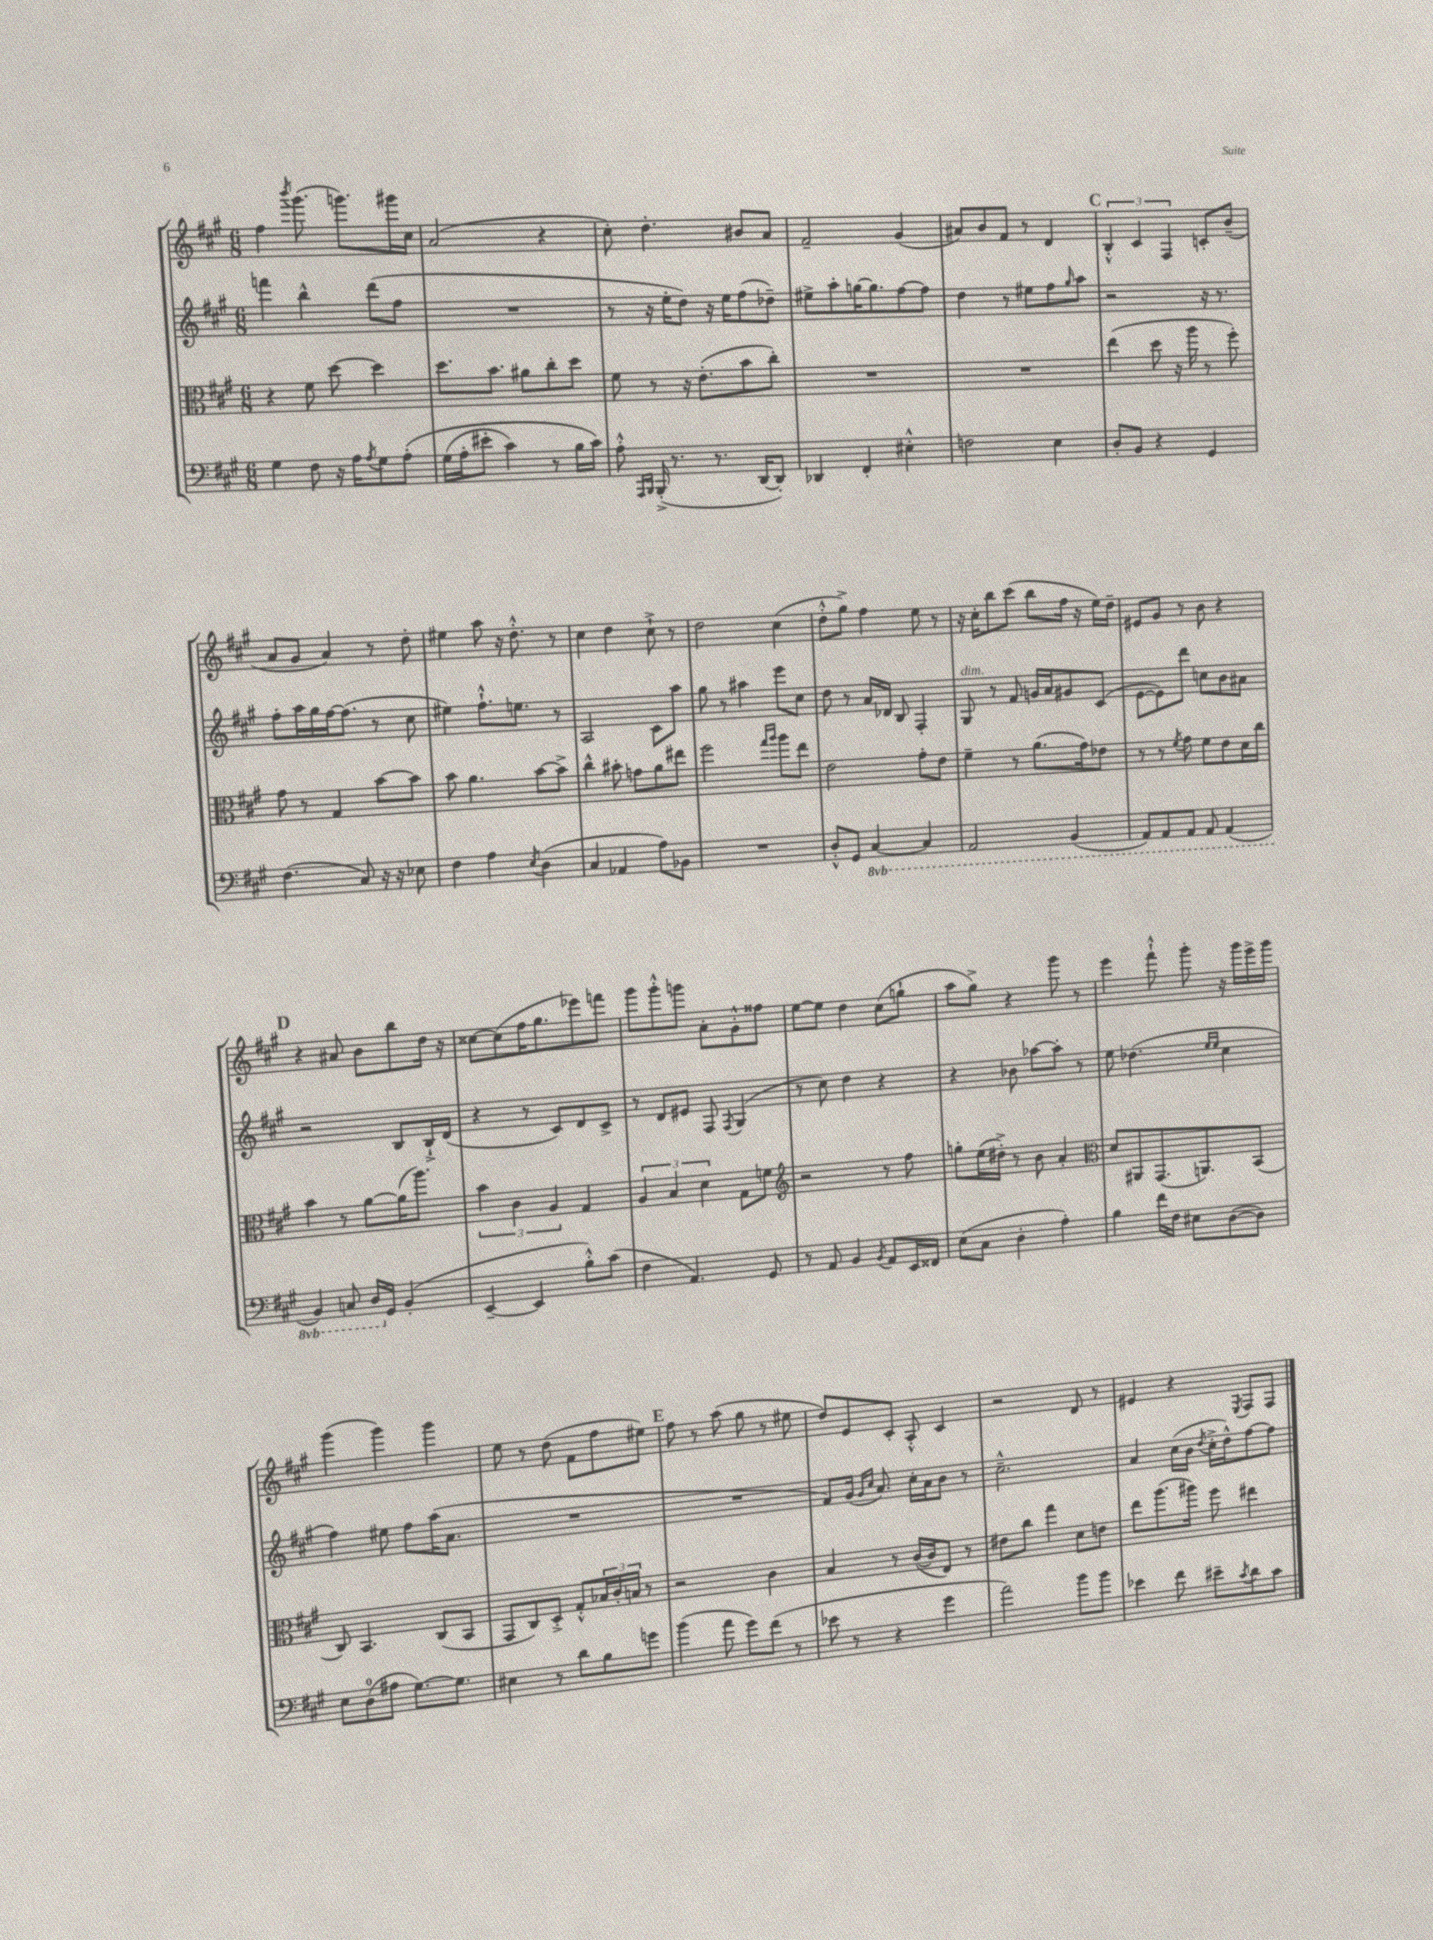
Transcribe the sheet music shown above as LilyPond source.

<<
\new StaffGroup <<
\new Staff = "s0" {
    \clef treble \key a \major \numericTimeSignature \time 6/8
    fis''4 \acciaccatura { b'''8 } gis'''8.( g'''8.) gis'''16 cis''16 |
    a'2( r4 |
    cis''8-.) d''4.-. bis'8 a'8 |
    fis'2-- gis'4( |
    ais'8) b'8 fis'8 r8 d'4 |
    \mark \markup { \bold "C" } \tuplet 3/2 { b4-.-^ cis'4 fis4 } c'8-. b'8--( |
    a'8 gis'8 a'4) r8 d''8-. |
    eis''4 a''8 r16 d''8.-.-^ r8 |
    cis''4 d''4 cis''8-!-> r8 |
    d''2 cis''4( |
    d''8-.-^ gis''8->) fis''4 e''8 r8 |
    r16 cis''16-. b''8 cis'''8( b''8 fis''16 r16 e''16) d''16-- |
    eis'8 gis'8 r8 b'8 r4 |
    \mark \markup { \bold "D" } r4 ais'8 b'8 b''8 d''16 r16 |
    cisis''8~ cisis''8( fis''16 gis''8. ees'''8) f'''8 |
    gis'''8 gis'''8-.-^ g'''8 a'8-. gis'8-.-^ fisis''8 |
    e''8~ e''8 d''4 cis''8( g''8-! |
    a''8 gis''8->) r4 gis'''8 r8 |
    e'''4 fis'''8-!-^ gis'''8-. r16 gis'''16 e'''16-> gis'''16 |
    gis'''4( gis'''4) gis'''4 |
    e''8 r8 d''8( fis'8 fis''8 eis''8) |
    \mark \markup { \bold "E" } fis''8 r8 a''8( gis''8 r8 eis''8 |
    d''8) e'8 cis'8-. a8-.-^ cis'4 |
    r2 d'8 r8 |
    eis'4 r4 \acciaccatura { e8 } fis8 fis8 \bar "|." |
}
\new Staff = "s1" {
    \clef treble \key a \major \numericTimeSignature \time 6/8
    f'''4 b''4-^ d'''8( fis''8 |
    R2. |
    r8 r16 e''16-. d''8) r16 e''16 fis''8( des''8--) |
    eis''8-> a''8-. g''16~ g''8. fis''8~ fis''8 |
    d''4 r8 eis''8 fis''8 \grace { gis''16 } a''8 |
    \mark \markup { \bold "C" } r2 r16 r8. |
    fis''8-. a''16 gis''16 fis''16~ fis''8.( r8 cis''8 |
    eis''4) fis''8.-!-^ e''8. r8 |
    a2 cis'8 a''8 |
    gis''8 r8 ais''4 e'''8 cis''8 |
    d''8 r8 a'16 des'16 b8 fis4-. |
    gis8^\markup { \italic "dim." } r8 fis'8 g'16 a'16 gis'8 cis'8( |
    e'8~ e'8) d'''8 c''8 b'8 ais'8 |
    \mark \markup { \bold "D" } r2 b8 b16-!-> d'16( |
    r4 r8 cis'8) d'8 cis'8-> |
    r8 d'8 eis'8 fis8 \acciaccatura { fis8 } gis4( |
    r8 cis''8) d''4 r4 |
    r4 bes'8 aes''8~ aes''8-. r8 |
    e''8 des''4.( \grace { e''16 e''16 } cis''4 |
    fis''4) eis''8 fis''8 a''16( a'8. |
    R2. |
    \mark \markup { \bold "E" } R2. |
    fis'8) gis'16( \grace { gis'16 cis''16 } a'8.) cis''16-. a'16 b'8 r8 |
    cis''2.---^ |
    a'4 cis''16( b'16 \acciaccatura { d''8 } cis''16-.-> d''16-^) fis''8~ fis''8 \bar "|." |
}
\new Staff = "s2" {
    \clef alto \key a \major \numericTimeSignature \time 6/8
    r4 fis'8 d''8~ d''4 |
    d''8. b'8. ais'8 cis''8-. d''8 |
    fis'8 r8 r16 e'8.-.( b'8 cis''8-.) |
    R2. |
    R2. |
    \mark \markup { \bold "C" } e''4( d''8 r16 a''16 r8 fis''8-.) |
    gis'8 r8 gis4 b'8~ b'8 |
    b'8 a'4. b'8~ b'8-> |
    cis''4-^ bis'8-. g'8 a'8 eis''8 |
    fis''2 \grace { gis''16 a''16 } a''8 e''8 |
    e'2 gis'8-. e'8 |
    fis'4-- r8 a'8.( gis'16) ees'8 |
    r8 r8 \acciaccatura { fis'8 } gis'8 fis'8 e'8 d'16 cis''16 |
    \mark \markup { \bold "D" } b'4 r8 a'8~ a'16( a''8.) |
    \tuplet 3/2 { b'4 cis'4 a4 } gis4 |
    \tuplet 3/2 { a4 b4 d'4 } gis8 f'8 |
    \clef treble r2 r8 fis''8 |
    g''8-. e''16( dis''16-.->) r8 b'8 a'4-. |
    \clef alto d'8 ais,8 gis,8.( a,8.) b,8( |
    cis8) b,4. cis8( b,8 |
    gis,8 cis8) d8-.-> gis8-.-^ \tuplet 3/2 { bes16 cis'16-. b16 } r8 |
    \mark \markup { \bold "E" } r2 cis'4 |
    b4 r8 cis'16~( cis'16 e8) r8 |
    eis'8 cis''8 gis''4 d'8 e'8 |
    e''8 a''8.( ais''16) fis''8 eis''4 \bar "|." |
}
\new Staff = "s3" {
    \clef bass \key a \major \numericTimeSignature \time 6/8 \set Staff.ottavationMarkups = #ottavation-simple-ordinals
    gis4 fis8 r16 a16 \acciaccatura { a8 } gis8 a8-.\( |
    gis16( a16-. eis'8-. cis'4) r8 b16 cis'16\) |
    a8-.-^ \grace { a,,16 b,,16 } b,,16-.->( r8. r8. d,16~ d,8-.) |
    des,4 fis,4-. eis4-.-^ |
    f2 e4 |
    \mark \markup { \bold "C" } d8-. b,8 r4 gis,4 |
    fis4.( cis8) r16 r16 ees8 |
    fis4 a4 \acciaccatura { e8 } d4( |
    cis4 aes,4 a8) bes,8 |
    R2. |
    d8-.-^ gis,8 \ottava #-1 cis,4~ cis,4 |
    a,,2 b,,4( |
    a,,8) a,,8 a,,8 a,,8 a,,4( |
    \mark \markup { \bold "D" } b,,4) c,8 d,16 \ottava #0 gis,16 b,4-.( |
    e,4~-- e,4 b8-.-^) cis'8( |
    fis4 a,4.) gis,8 |
    r8 a,8 b,4 \acciaccatura { b,8 } a,8 e,16 fisis,16 |
    e8( cis8 d4-. a4-.) |
    b4 fis'16 fis16 eis8 d8~( d8) |
    e8 d8-0( ais8 gis8.~) gis8. |
    eis4 r8 d'8 b8 g'8 |
    \mark \markup { \bold "E" } b'4( a'8 gis'8) fis'8( r8 |
    ees'8 r8 r4 gis'4 |
    a'2) b'8 b'8 |
    ees'4 fis'8 eis'8-- \acciaccatura { cis'8 } d'8 cis'8 \bar "|." |
}
>>
>>
\layout { \context { \Score \remove "Bar_number_engraver" } }
